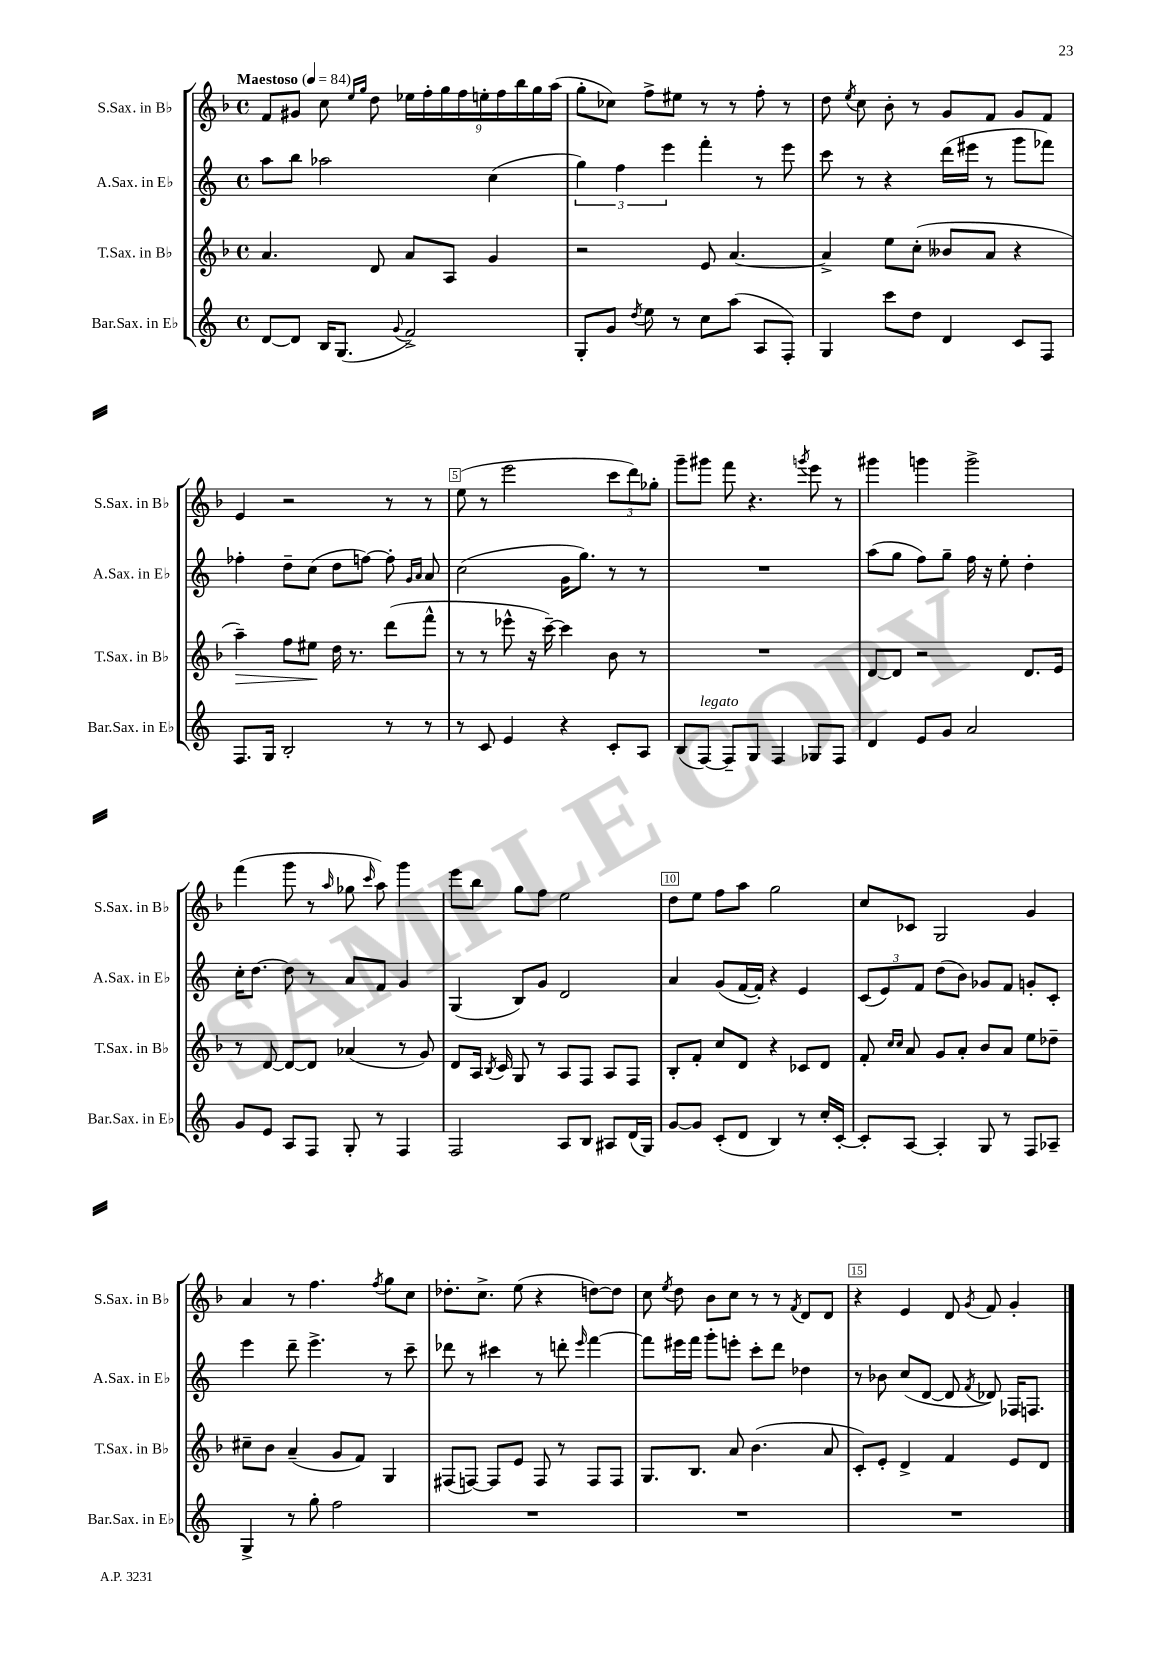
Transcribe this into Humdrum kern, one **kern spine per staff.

**kern	**kern	**kern	**kern
*staff4	*staff3	*staff2	*staff1
*clefG2	*clefG2	*clefG2	*clefG2
*k[]	*k[b-]	*k[]	*k[b-]
*M4/4	*M4/4	*M4/4	*M4/4
*met(c)	*met(c)	*met(c)	*met(c)
*MM84	*MM84	*MM84	*MM84
[8d/L	4.a/	8aa\L	8f/L
8d/]J	.	8bb\J	8g#/J
16B/LK	.	2aa-\	8cc\
(8.G/J	.	.	.
.	.	.	16qqee/LL
.	.	.	16qqgg/JJ
.	8d/	.	8dd\
8qqg/	.	.	.
2f^/)	8a/L	.	18ee-\LL
.	.	.	18ff'\
.	.	.	18gg\
.	8A/J	.	.
.	.	.	18ff\
.	.	.	18ee'\
.	4g/	(4cc\	.
.	.	.	18ff\
.	.	.	18bb-\
.	.	.	18gg\
.	.	.	(18aa\JJ
=	=	=	=
8G'/L	2r	6gg\)	8gg'\L
8g/J	.	.	8cc-\J)
.	.	6ff\	.
8qdd/	.	.	.
8ee\	.	.	8ff^\L
.	.	6eee\	.
8r	.	.	8ee#\J
8cc\L	8e/	4fff'\	8r
(8aa\J	[4.a/	.	8r
8A/L	.	8r	8ff'\
8F'/J)	.	8eee\	8r
=	=	=	=
4G/	4a^/]	8ccc\	8dd\
.	.	.	8qee/
.	.	8r	8cc\
8ccc\L	8ee\L	4r	8b-'\
8dd\J	(8cc'\J	.	8r
4d/	8b--/L	(16ddd\LL	8g/L
.	.	16eee#\JJ	.
.	8a/J	8r	8f/J
8c/L	4r	8ggg\L	8g/L
8F/J	.	8fff-\J)	8f/J
=	=	=	=
8.F/L	4aa~\)	4ff-'\	4e/
16G/Jk	.	.	.
2B'/	8ff\L	8dd~\L	2r
.	8ee#\J	(8cc\J	.
.	16dd\	8dd\L	.
.	8.r	.	.
.	.	[8ff\J)	.
8r	(8ddd\L	8ff'\]	8r
.	.	16qqg/LL	.
.	.	16qqa/JJ	.
8r	8fff^^\J	8a/	8r
=	=	=	=
8r	8r	(2cc\	(8ee\
8c/	8r	.	8r
4e/	8eee-^^\	.	2eee\
.	16r	.	.
.	[16ccc~\)	.	.
4r	4ccc\]	16g\LK	.
.	.	8.gg\J)	.
8c'/L	8b-\	8r	12ccc\L
.	.	.	12ddd\)
8A/J	8r	8r	.
.	.	.	12gg-'\J
=	=	=	=
(8B/L	1r	1r	8ggg~\L
[8F/J)	.	.	8ggg#\J
8F~/]L	.	.	8fff\
8G/J	.	.	4.r
4F/	.	.	.
.	.	.	8qggg/
8G-/L	.	.	8eee\
8F/J	.	.	8r
=	=	=	=
4d/	[8d/L	(8aa\L	4ggg#\
.	8d/]J	8gg\J	.
8e/L	2r	8ff\L)	4ggg\
8g/J	.	8gg~\J	.
2a/	.	16ff\	2ggg^\
.	.	16r	.
.	.	8ee'\	.
.	8.d/L	4dd'\	.
.	16e/Jk	.	.
=	=	=	=
8g/L	8r	16cc'\LK	(4fff\
.	.	[8.dd\J	.
8e/J	[8d/	.	.
8A/L	8d/_L	8dd\]	8ggg\
8F/J	8d/]J	8r	8r
.	.	.	16qqaa/
8G'/	(4a-/	8a/L	8gg-\
.	.	.	16qqccc/
8r	.	8f/J	8aa\)
4F/	8r	4g/	4ggg\
.	8g/)	.	.
=	=	=	=
2F/	8d/L	(4G/	8eee\L
.	16A/Jk	.	8bb-\J
.	8qB-/	.	.
.	16c/	.	.
.	8G/	8B/L)	8gg\L
.	8r	8g/J	8ff\J
8A/L	8A/L	2d/	2ee\
8B/J	8F/J	.	.
8A#/L	8A/L	.	.
(16d/L	8F/J	.	.
16G/JJ)	.	.	.
=	=	=	=
[8g/L	8B-'/L	4a/	8dd\L
8g/]J	8f'/J	.	8ee\J
(8c'/L	8cc/L	(8g/L	8ff\L
8d/J	8d/J	[16f/L	8aa\J
.	.	16f'/]JJ)	.
4B/)	4r	4r	2gg\
8r	8c-/L	4e/	.
16cc'/LL	8d/J	.	.
[16c'/JJ	.	.	.
=	=	=	=
8c'/]L	8f'/	(12c/L	8cc/L
.	.	12e/)	.
.	16qqcc/LL	.	.
.	16qqcc/JJ	.	.
[8A/J	8a/	.	8c-/J
.	.	12f/J	.
4A'/]	8g/L	(8dd\L	2G/
.	8a'/J	8b\J)	.
8G/	8b-/L	8g-/L	.
8r	8a/J	8f/J	.
8F/L	8ee\L	8g'/L	4g/
8A-~/J	8dd-~\J	8c'/J	.
=	=	=	=
4G^/	8cc#~\L	4eee\	4a/
.	8b-\J	.	.
8r	(4a~/	8ddd~\	8r
8gg'\	.	4.eee^\	4.ff\
2ff\	8g/L	.	.
.	8f/J)	.	.
.	.	.	8qff/
.	4G/	8r	8gg\L
.	.	8ccc~\	8cc\J
=	=	=	=
1r	(8F#/L	8ddd-\	8.dd-'\L
.	[8F/J)	8r	.
.	.	.	8.cc^\J
.	8F/]L	4ccc#\	.
.	8e/J	.	(8ee\
.	8F/	8r	4r
.	8r	8ddd'\	.
.	.	16qqeee/	.
.	8F/L	[4fff\	[8dd\L)
.	8F/J	.	8dd\]J
=	=	=	=
1r	8.G/L	8fff\]L	8cc\
.	.	.	8qee/
.	.	16eee#\L	8dd\
.	8.B-/J	16fff\JJ	.
.	.	8ggg'\L	8b-\L
.	8a/	8eee'\J	8cc\J
.	(4.b-\	8ccc'\L	8r
.	.	8ddd\J	8r
.	.	.	8qf/
.	.	4dd-\	8d/L
.	8a/	.	8d/J
=	=	=	=
1r	8c'/L)	8r	4r
.	8e'/J	8b-\	.
.	4d^/	(8cc/L	4e/
.	.	[8d/J	.
.	4f/	8d/]	8d/
.	.	8qf/	8qg/
.	.	8d-/)	8f/
.	8e/L	16F-/LK	4g'/
.	.	8.F/J	.
.	8d/J	.	.
==	==	==	==
*-	*-	*-	*-
